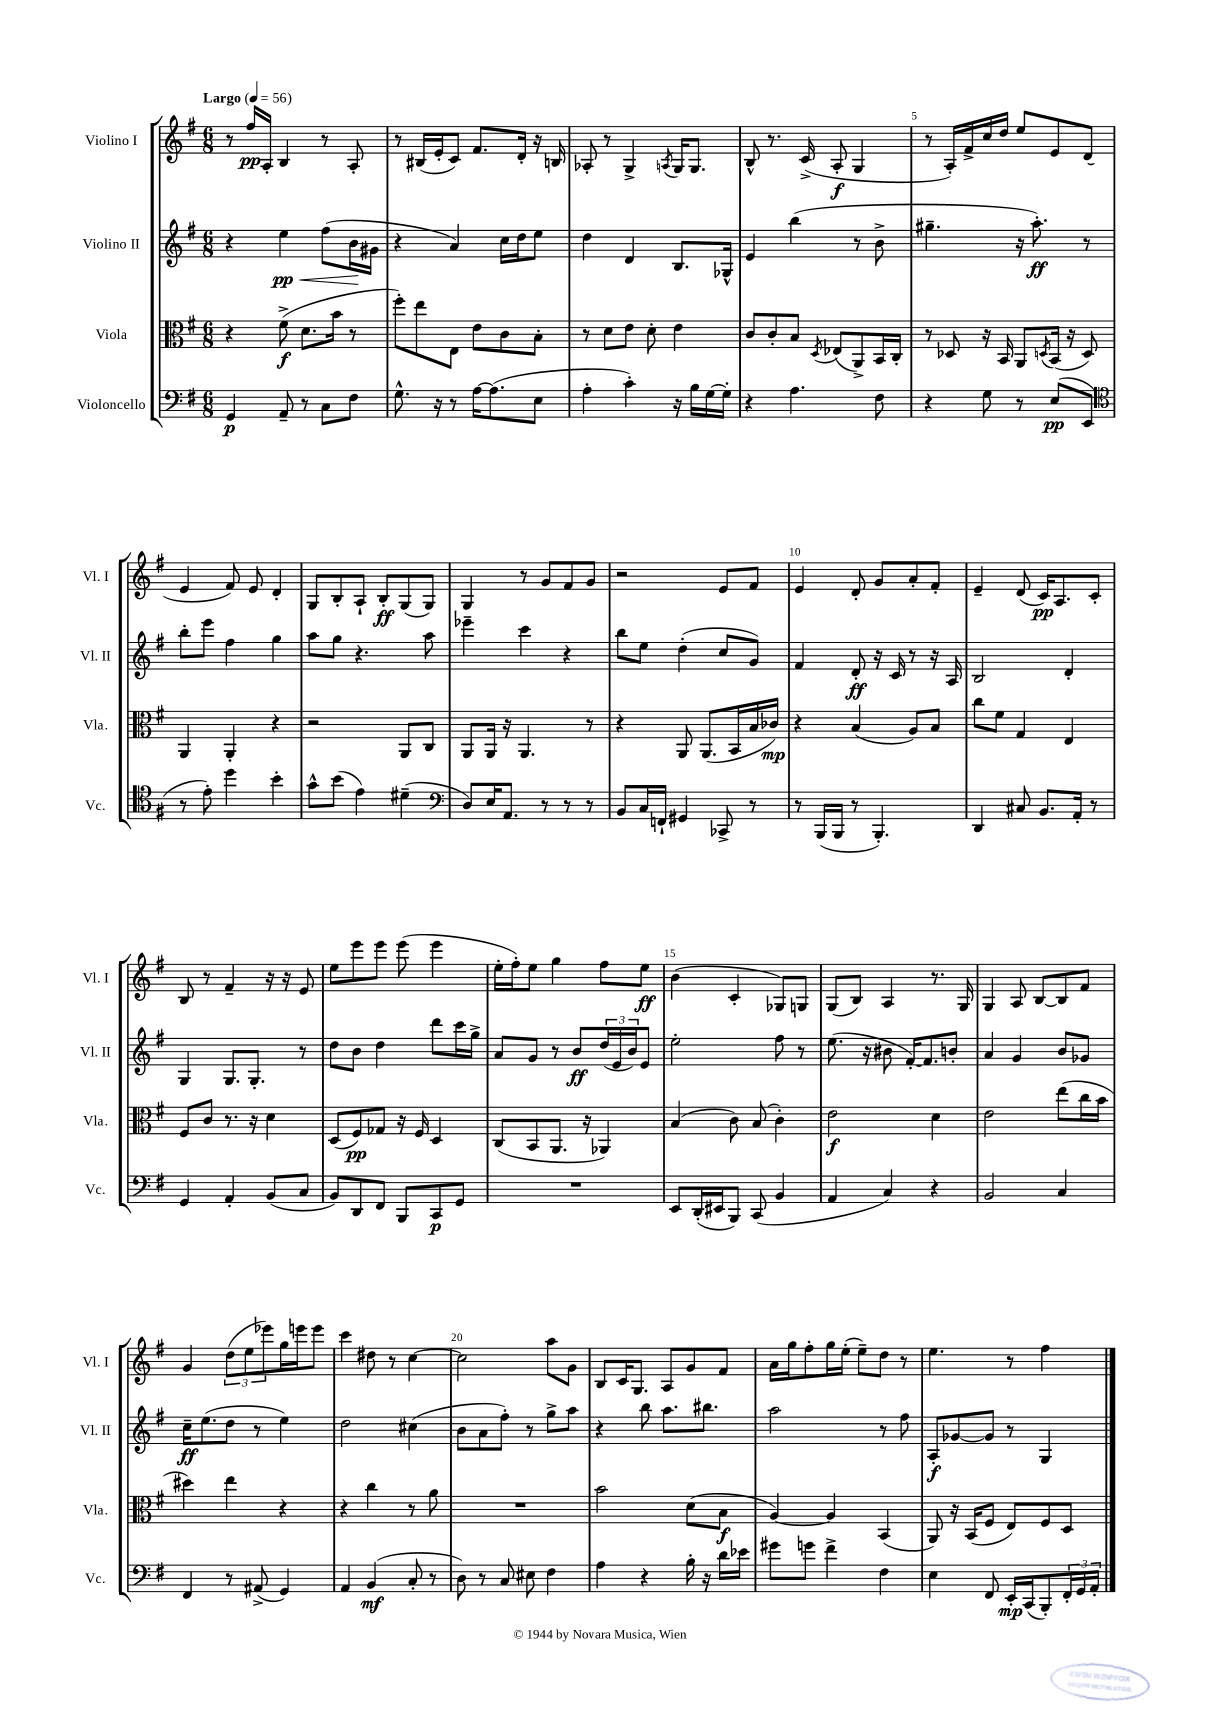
<<
\new StaffGroup <<
\new Staff = "s0" \with { instrumentName = "Violino I" shortInstrumentName = "Vl. I" } {
    \clef treble \key g \major \numericTimeSignature \time 6/8 \tempo "Largo" 4 = 56
    r8 fis''16\pp a16-. b4 r8 a8-. |
    r8 bis16( e'16-. c'8) fis'8. d'16-. r16 b16 |
    aes8-. r8 g4-> \acciaccatura { a8 } g16 g8. |
    b8-^ r8. c'16->( a8-.\f g4 |
    r8 a16-.) fis'16-> c''16 d''16 e''8 e'8 d'8( |
    e'4 fis'8) e'8 d'4-. |
    g8 b8-. a8-! b8-.\ff g8( g8) |
    g4 r8 g'8 fis'8 g'8 |
    r2 e'8 fis'8 |
    e'4 d'8-. g'8 a'8-. fis'8-. |
    e'4-- d'8( c'16\pp) a8. c'8-. |
    b8 r8 fis'4-- r16 r16 e'8 |
    e''8 e'''8 e'''8 e'''8( e'''4 |
    e''16-. fis''16-.) e''8 g''4 fis''8 e''8\ff |
    b'4( c'4-. ges8) g8 |
    g8( b8) a4 r8. g16 |
    g4 a8 b8~ b8 fis'8 |
    g'4 \tuplet 3/2 { d''8( e''8 ees'''8) } g''16 e'''16 e'''8 |
    c'''4 dis''8 r8 c''4~ |
    c''2 a''8 g'8 |
    b8 c'16 g8. a8 g'8 fis'8 |
    a'16 g''16 fis''8-. g''16 e''16-.( e''8--) d''8 r8 |
    e''4. r8 fis''4 \bar "|." |
}
\new Staff = "s1" \with { instrumentName = "Violino II" shortInstrumentName = "Vl. II" } {
    \clef treble \key g \major \numericTimeSignature \time 6/8
    r4 e''4\pp\< fis''8( b'16\! gis'16 |
    r4 a'4) c''16 d''16 e''8 |
    d''4 d'4 b8. ges16-^ |
    e'4 b''4( r8 b'8-> |
    gis''4.-- r16 a''8.-.\ff) r8 |
    b''8-. e'''8 fis''4 g''4 |
    a''8 g''8 r4. a''8 |
    ees'''4-- c'''4 r4 |
    b''8 e''8 d''4-.( c''8 g'8) |
    fis'4 d'8-.\ff r16 c'16 r8 r16 a16 |
    b2 d'4-. |
    g4 g8. g8.-. r8 |
    d''8 b'8 d''4 d'''8 c'''16 g''16-> |
    a'8 g'8 r8 b'8\ff \tuplet 3/2 { d''16( e'16 b'16) } e'8 |
    e''2-. fis''8 r8 |
    e''8.( r16 bis'8 fis'16~-.) fis'8. b'8-. |
    a'4 g'4 b'8 ges'8 |
    c''16--\ff e''8.( d''8 r8 e''4) |
    d''2 cis''4( |
    b'8 a'8 fis''8-.) r8 g''8-> a''8 |
    r4 b''8 a''8. bis''8. |
    a''2 r8 fis''8 |
    a8-.\f ges'8~ ges'8 r8 g4 \bar "|." |
}
\new Staff = "s2" \with { instrumentName = "Viola" shortInstrumentName = "Vla." } {
    \clef alto \key g \major \numericTimeSignature \time 6/8
    r4 fis'8->\f( d'8. b'16 r8 |
    fis''8-.) e''8 e8 e'8 c'8 b8-. |
    r8 d'8 e'8 d'8-. e'4 |
    c'8 c'8-. b8 \acciaccatura { d8 } ees8( a,8->) b,16 c16-. |
    r8 des8 r16 b,16 a,8 \acciaccatura { d8 } b,16( r16 d8) |
    a,4 a,4-. r4 |
    r2 a,8 c8 |
    a,8 a,16 r16 a,4. r8 |
    r4 a,8 a,8.( b,16 b16 ces'16\mp) |
    r4 b4( a8) b8 |
    c''8 fis'8 g4 e4 |
    fis8 c'8 r8. r16 d'4 |
    d8( fis8\pp) ges8 r16 fis16 d4 |
    c8( b,8 a,8. r16 aes,4) |
    b4( c'8) b8( c'4-.) |
    e'2\f d'4 |
    e'2 e''8( c''16 b'16 |
    dis''4) e''4 r4 |
    r4 c''4 r8 a'8 |
    R2. |
    b'2 d'8( b8\f |
    a4~) a4 b,4( |
    a,8) r16 b,16( fis8 e8) fis8 d8 \bar "|." |
}
\new Staff = "s3" \with { instrumentName = "Violoncello" shortInstrumentName = "Vc." } {
    \clef bass \key g \major \numericTimeSignature \time 6/8
    g,4\p a,8-- r8 c8 fis8 |
    g8.-^ r16 r8 a16~ a8.( e8 |
    a4-. c'4-.) r16 b16 g16~ g16-. |
    r4 a4. fis8 |
    r4 g8 r8 e8\pp( e,8 |
    \clef tenor r8 e'8-.) d''4 b'4-. |
    g'8-^ b'8( e'4) dis'4--( |
    \clef bass d8) e16 a,8. r8 r8 r8 |
    b,8 c16 f,16-! gis,4 ces,8-> r8 |
    r8 b,,16( b,,16 r8 b,,4.-.) |
    d,4 cis8 b,8. a,16-. r8 |
    g,4 a,4-. b,8( c8 |
    b,8) d,8 fis,8 b,,8 c,8\p g,8 |
    R2. |
    e,8 d,16-.( eis,16 b,,8) c,8( b,4 |
    a,4 c4) r4 |
    b,2 c4 |
    fis,4 r8 ais,8->( g,4) |
    a,4 b,4\mf( c8-. r8 |
    d8) r8 c8 eis8 fis4 |
    a4 r4 b16-. r16 d'16 ees'16 |
    gis'8 g'8 fis'4-> fis4 |
    e4 fis,8 e,16-.\mp c,16( b,,8-.) \tuplet 3/2 { fis,16-. g,16 a,16-. } \bar "|." |
}
>>
>>
\layout { \context { \Score \override BarNumber.break-visibility = ##(#f #t #t) barNumberVisibility = #(every-nth-bar-number-visible 5) } }
